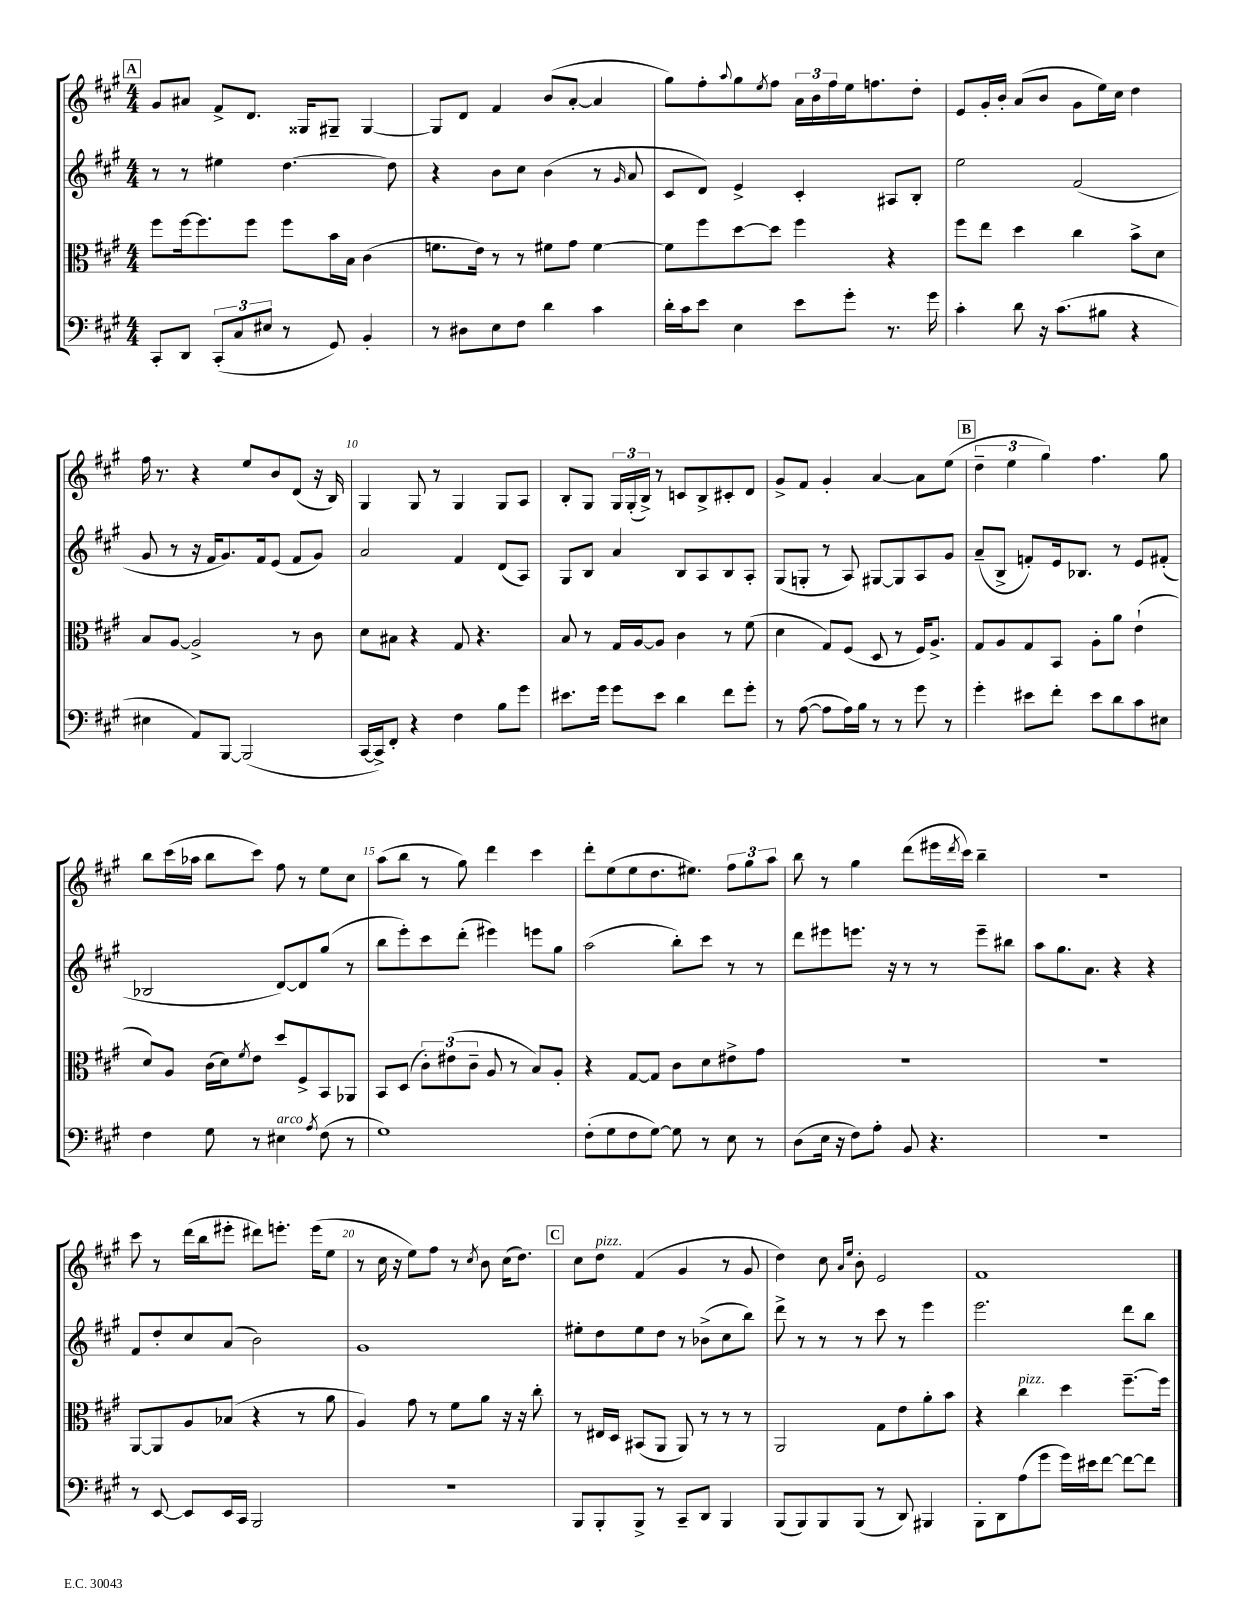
<<
\new StaffGroup <<
\new Staff = "s0" {
    \clef treble \key a \major \numericTimeSignature \time 4/4
    \mark \markup { \box "A" } gis'8 ais'8 fis'8-> d'8. gisis16 gis8-- gis4~ |
    gis8 d'8 fis'4 b'8( a'8~-. a'4 |
    gis''8) fis''8-. \appoggiatura { a''8 } gis''8 \acciaccatura { e''8 } fis''8 \tuplet 3/2 { a'16 b'16 fis''16 } e''16 f''8. d''8-. |
    e'8 gis'16-. b'16-. a'8( b'8 gis'8 e''16) cis''16 d''4 |
    fis''16 r8. r4 e''8 b'8 d'8( r16 b16) |
    gis4 gis8 r8 gis4 gis8 a8 |
    b8-. gis8 \tuplet 3/2 { gis16 gis16-.( b16->) } r8 c'8 b8-> cis'8-. d'8 |
    gis'8-> fis'8 gis'4-. a'4~ a'8 e''8( |
    \mark \markup { \box "B" } \tuplet 3/2 { d''4-- e''4 gis''4) } fis''4. gis''8 |
    b''8 cis'''16( aes''16 b''8 cis'''8) fis''8 r8 e''8 cis''8 |
    a''8( b''8 r8 gis''8) d'''4 cis'''4 |
    d'''8-. e''8( e''8 d''8. eis''8.) \tuplet 3/2 { fis''8 gis''8 a''8 } |
    b''8 r8 gis''4 d'''8( eis'''16 \acciaccatura { d'''8 } cis'''16) b''4-- |
    R1 |
    cis'''8 r8 d'''16( b''16 eis'''8-. dis'''8) e'''8.-. e'''16( e''8 |
    r8 cis''16 r16 e''8) fis''8 r8 \acciaccatura { cis''8 } b'8 cis''16( d''8.) |
    \mark \markup { \box "C" } cis''8 d''8^\markup { \italic "pizz." } fis'4( gis'4 r8 gis'8 |
    d''4) cis''8 \grace { a'16 e''16 } b'8-. e'2 |
    fis'1 \bar "|." |
}
\new Staff = "s1" {
    \clef treble \key a \major \numericTimeSignature \time 4/4
    \mark \markup { \box "A" } r8 r8 eis''4 d''4.~ d''8 |
    r4 b'8 cis''8 b'4( r8 \grace { gis'16 } a'8 |
    cis'8 d'8) e'4-> cis'4-. ais8 b8-. |
    e''2 fis'2( |
    gis'8 r8 r16 fis'16 gis'8.) fis'16 e'8( fis'8 gis'8) |
    a'2 fis'4 d'8( a8) |
    gis8 b8 a'4 b8 a8 b8 a8-. |
    gis8( g8-. r8 a8) gis8~ gis8 a8 gis'8 |
    \mark \markup { \box "B" } a'8--( b8-> f'8-.) e'16 bes8. r8 e'8 fis'8-.( |
    bes2 d'8~) d'8 gis''8( r8 |
    b''8 e'''8-.) cis'''8 d'''8-.( eis'''4) e'''8 gis''8 |
    a''2( b''8-.) cis'''8 r8 r8 |
    d'''8 eis'''8 e'''8. r16 r8 r8 e'''8-- bis''8 |
    a''8 gis''8. a'8. r4 r4 |
    fis'8 d''8-. cis''8 a'8( b'2) |
    gis'1 |
    \mark \markup { \box "C" } eis''8-. d''8 eis''8 d''8 r8 bes'8->( cis''8 b''8) |
    d'''8-> r8 r8 r8 cis'''8 r8 e'''4 |
    e'''2. d'''8 b''8 \bar "|." |
}
\new Staff = "s2" {
    \clef alto \key a \major \numericTimeSignature \time 4/4
    \mark \markup { \box "A" } fis''8 fis''16~ fis''8. fis''8 fis''8 b'16 b16 cis'4( |
    f'8. e'16) r8 r8 fis'8 gis'8 fis'4~ |
    fis'8 fis''8 d''8~ d''8 fis''4 r4 |
    fis''8 e''8 d''4 cis''4 b'8-> d'8 |
    b8 a8~ a2-> r8 cis'8 |
    d'8 bis8 r4 gis8 r4. |
    b8 r8 gis16 a16~ a8 cis'4 r8 fis'8( |
    d'4 gis8) fis8( d8 r8 fis16) a8.-> |
    \mark \markup { \box "B" } gis8 a8 gis8 b,8 a8-. a'8 e'4-!( |
    d'8) a8 cis'16( d'16) \acciaccatura { fis'8 } e'8 d''8 fis8-> b,8 aes,8 |
    b,8 d8( \tuplet 3/2 { cis'8-.) eis'8( cis'8-- } a8 r8 b8) a8-. |
    r4 gis8~ gis8 cis'8 d'8 eis'8-> gis'8 |
    R1 |
    R1 |
    a,8~ a,8 a8 bes8( r4 r8 a'8 |
    a4) gis'8 r8 fis'8 a'8 r16 r16 cis''8-. |
    \mark \markup { \box "C" } r8 eis16 d16 bis,8( a,8 a,8) r8 r8 r8 |
    a,2 gis8 e'8 a'8-. b'8 |
    r4 cis''4^\markup { \italic "pizz." } d''4 fis''8.~-- fis''16 \bar "|." |
}
\new Staff = "s3" {
    \clef bass \key a \major \numericTimeSignature \time 4/4
    \mark \markup { \box "A" } cis,8-. d,8 \tuplet 3/2 { cis,8-.( cis8 eis8 } r8 gis,8) b,4-. |
    r8 dis8 e8 fis8 d'4 cis'4 |
    d'16-. cis'16 e'8 e4 e'8 gis'8-. r8. gis'16 |
    cis'4-. d'8 r16 cis'8.( bis8 r4 |
    eis4 a,8) b,,8~ b,,2( |
    cis,16~ cis,16->) fis,8-. r4 fis4 b8 gis'8 |
    eis'8. gis'16 gis'8 eis'8 d'4 fis'8 gis'8-. |
    r8 a8~( a8 a16) b16 r8 r8 gis'8 r8 |
    \mark \markup { \box "B" } gis'4-. eis'8 fis'8-. eis'8 d'8 cis'8 eis8 |
    fis4 gis8 r8 eis4^\markup { \italic "arco" } \acciaccatura { a8 } fis8( r8 |
    gis1) |
    fis8-.( gis8 fis8 gis8~) gis8 r8 e8 r8 |
    d8( e16 r16 fis8) a8-. b,8 r4. |
    r1 |
    r8 e,8~ e,8 e,16 cis,16 b,,2 |
    R1 |
    \mark \markup { \box "C" } b,,8 b,,8-. b,,8-> r8 cis,8-- d,8 b,,4 |
    b,,8( b,,8) b,,8 b,,8( r8 d,8) bis,,4 |
    b,,8-. d,8 a8( gis'8 gis'16) eis'16 fis'8~ fis'8~ fis'8 \bar "|." |
}
>>
>>
\layout { \context { \Score currentBarNumber = #5 \override BarNumber.break-visibility = ##(#f #t #t) barNumberVisibility = #(every-nth-bar-number-visible 5) } }
